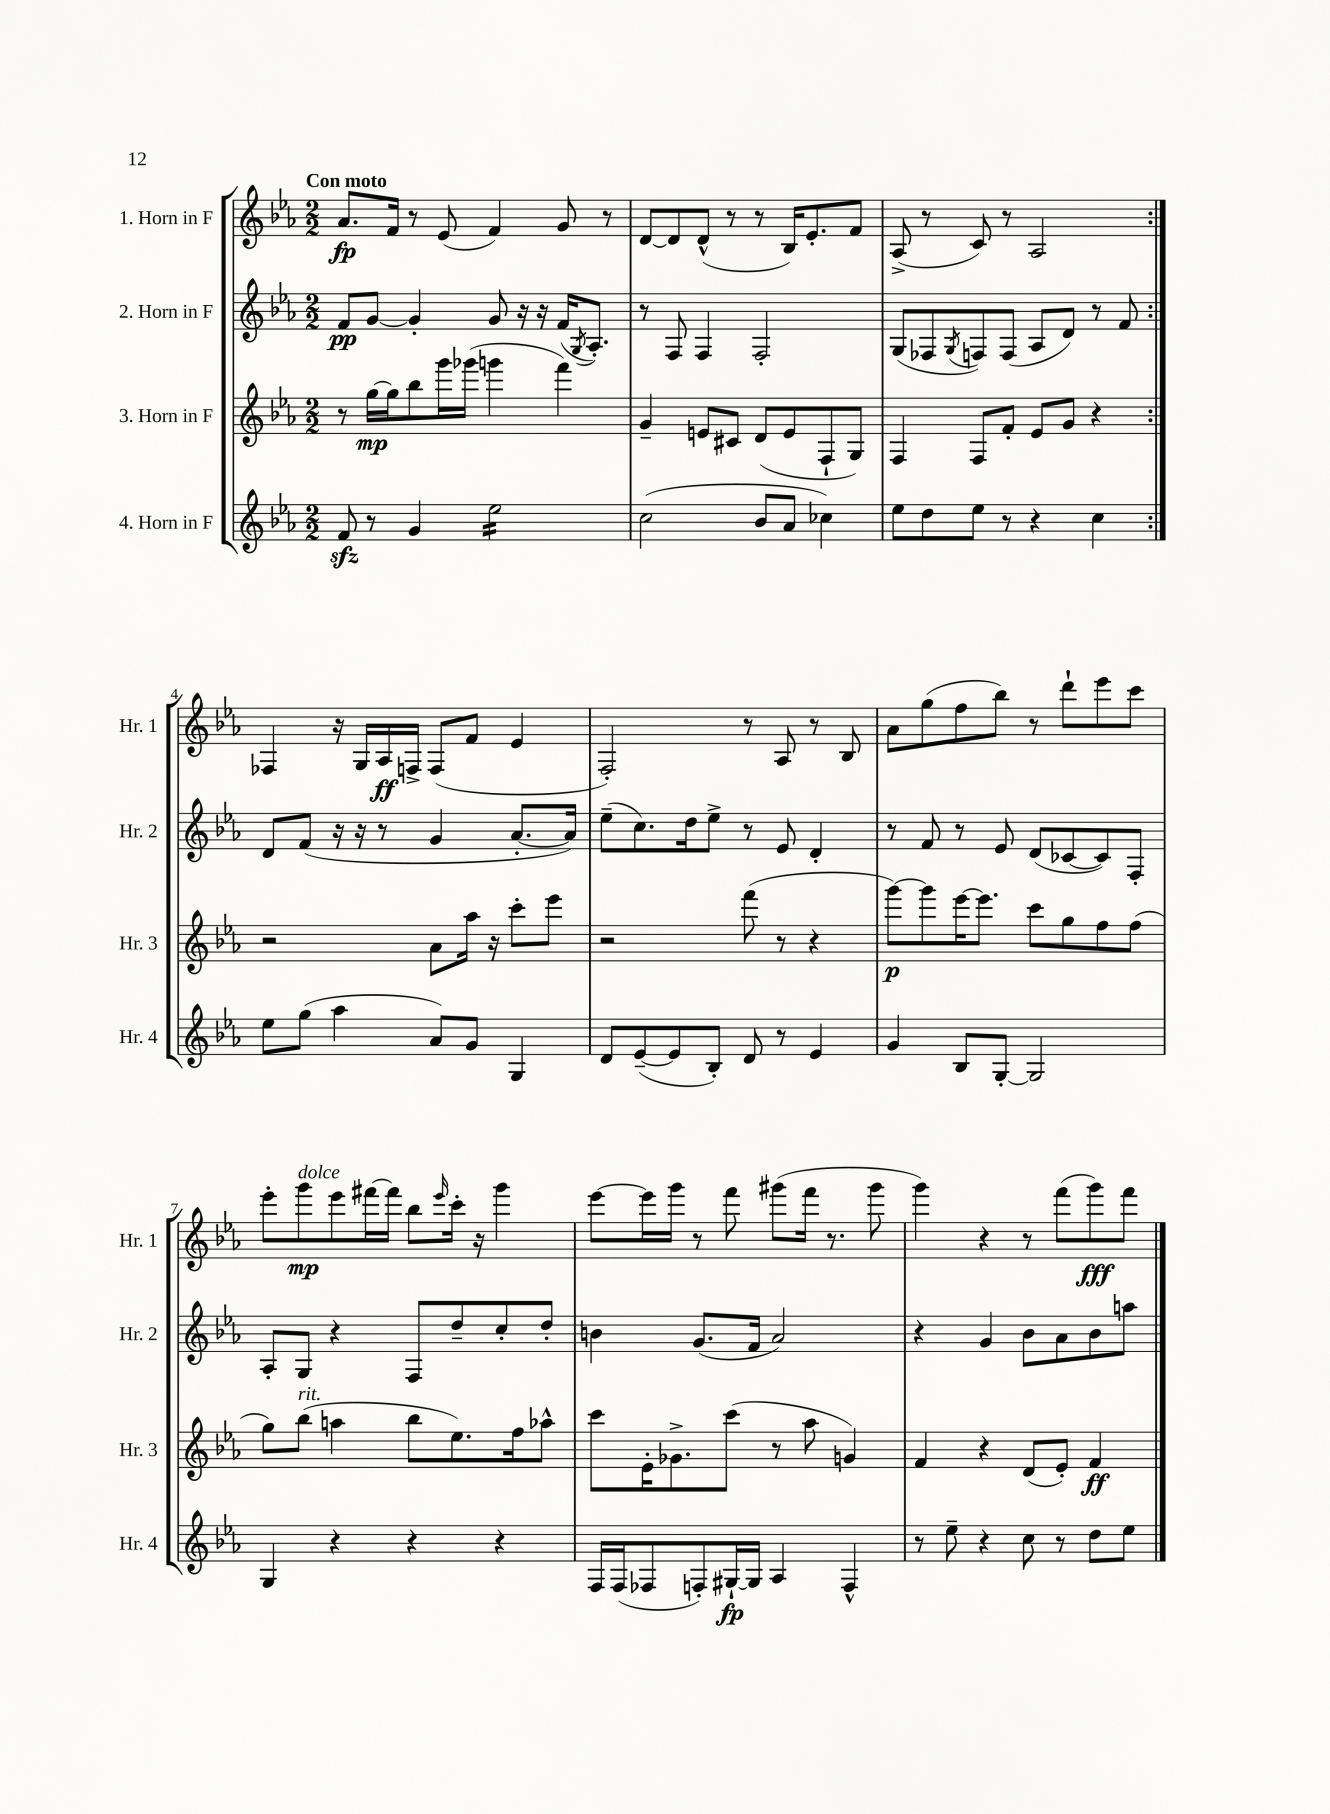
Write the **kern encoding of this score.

**kern	**dynam	**kern	**dynam	**kern	**dynam	**kern	**dynam
*part4	*part4	*part3	*part3	*part2	*part2	*part1	*part1
*staff4	*staff4	*staff3	*staff3	*staff2	*staff2	*staff1	*staff1
*I"4. Horn in F	*	*I"3. Horn in F	*	*I"2. Horn in F	*	*I"1. Horn in F	*
*I'Hr. 4	*	*I'Hr. 3	*	*I'Hr. 2	*	*I'Hr. 1	*
*clefG2	*	*clefG2	*	*clefG2	*	*clefG2	*
*k[b-e-a-]	*	*k[b-e-a-]	*	*k[b-e-a-]	*	*k[b-e-a-]	*
*M2/2	*	*M2/2	*	*M2/2	*	*M2/2	*
=1	=1	=1	=1	=1	=1	=1	=1
!	!	!	!	!	!	!LO:TX:a:B:t=Con moto	!
8fzz/	.	8r	.	8f/L	pp	8.a-/L	fp
8r	.	[16gg\LL	mp	[8g/J	.	.	.
.	.	16gg\J]	.	.	.	16f/Jk	.
4g/	.	8bb-\	.	4g'/]	.	8r	.
.	.	16ggg\L	.	.	.	(8e-/	.
.	.	(16ggg-X\JJ	.	.	.	.	.
*tremolo	*	*	*	*	*	*	*
16ee-\LL	.	4gggn\	.	8g/	.	4f/)	.
16ee-\	.	.	.	.	.	.	.
16ee-\	.	.	.	16r	.	.	.
16ee-\	.	.	.	16r	.	.	.
16ee-\	.	4fff\)	.	(16f/KL	.	8g/	.
.	.	.	.	8qG/	.	.	.
16ee-\	.	.	.	8.A-'/J)	.	.	.
16ee-\	.	.	.	.	.	8r	.
16ee-\JJ	.	.	.	.	.	.	.
*Xtremolo	*	*	*	*	*	*	*
=2	=2	=2	=2	=2	=2	=2	=2
(2cc\	.	4g~/	.	8r	.	[8d/L	.
.	.	.	.	8F/	.	8d/]	.
.	.	8en/L	.	4F/	.	(8d^^/J	.
.	.	8c#X/J	.	.	.	8r	.
8b-/L	.	(8d/L	.	2F'/	.	8r	.
8a-/J	.	8e/	.	.	.	16B-/KL)	.
.	.	.	.	.	.	8.e-'/	.
4cc-X\)	.	8F`/	.	.	.	.	.
.	.	8G/J)	.	.	.	8f/J	.
=3	=3	=3	=3	=3	=3	=3	=3
8ee-\L	.	4F/	.	(8G/L	.	(8A-^/	.
8dd\	.	.	.	8F-X/	.	8r	.
.	.	.	.	8qG/	.	.	.
8ee-\J	.	8F/L	.	8Fn/)	.	8c/)	.
8r	.	8f'/J	.	(8F/J	.	8r	.
4r	.	8e-/L	.	8A-/L	.	2A-/	.
.	.	8g/J	.	8d/J)	.	.	.
4cc\	.	4r	.	8r	.	.	.
.	.	.	.	8f/	.	.	.
!!LO:LB:g=z
=4:|!	=4:|!	=4:|!	=4:|!	=4:|!	=4:|!	=4:|!	=4:|!
8ee-\L	.	2r	.	8d/L	.	4F-X/	.
(8gg\J	.	.	.	(8f/J	.	.	.
4aa-\	.	.	.	16r	.	16r	.
.	.	.	.	16r	.	16G/LL	.
.	.	.	.	8r	.	16A-/	ff
.	.	.	.	.	.	16Fn^/JJ	.
8a-/L)	.	8a-\L	.	4g/	.	(8F/L	.
8g/J	.	16aa-\Jk	.	.	.	8f/J	.
.	.	16r	.	.	.	.	.
4G/	.	8ccc'\L	.	[8.a-'/L	.	4e-/	.
.	.	8eee-\J	.	.	.	.	.
.	.	.	.	16a-/Jk])	.	.	.
=5	=5	=5	=5	=5	=5	=5	=5
8d/L	.	2r	.	(8ee-~\L	.	2F'/)	.
([8e-~/	.	.	.	8.cc\)	.	.	.
8e-/]	.	.	.	.	.	.	.
.	.	.	.	16dd\k	.	.	.
8B-'/J)	.	.	.	8ee-^\J	.	.	.
8d/	.	(8fff\	.	8r	.	8r	.
8r	.	8r	.	8e-/	.	8A-/	.
4e-/	.	4r	.	4d'/	.	8r	.
.	.	.	.	.	.	8B-/	.
=6	=6	=6	=6	=6	=6	=6	=6
4g/	.	[8ggg\L)	p	8r	.	8a-\L	.
.	.	8ggg\]	.	8f/	.	(8gg\	.
8B-/L	.	[16eee-\K	.	8r	.	8ff\	.
.	.	8.eee-\J]	.	.	.	.	.
[8G'/J	.	.	.	8e-/	.	8bb-\J)	.
2G/]	.	8ccc\L	.	(8d/L	.	8r	.
.	.	8gg\	.	[8c-X/	.	8ddd`\L	.
.	.	8ff\	.	8c-/])	.	8eee-\	.
.	.	(8ff\J	.	8F'/J	.	8ccc\J	.
!!LO:LB:g=z
=7	=7	=7	=7	=7	=7	=7	=7
4G/	.	8gg\L)	.	8A-'/L	.	8eee-'\L	.
!	!	!	!	!	!	!LO:TX:a:i:t=dolce	!
!	!	!LO:TX:a:i:t=rit.	!	!	!	!	!
.	.	(8bb-\J	.	8G/J	.	8ggg\	mp
4r	.	4aan\	.	4r	.	8eee-\	.
.	.	.	.	.	.	[16fff#X\L	.
.	.	.	.	.	.	16fff#\JJ]	.
4r	.	8bb-\L	.	8F/L	.	8bb-\L	.
.	.	.	.	.	.	16qqeee-/	.
.	.	8.ee-\)	.	8dd~/	.	16ccc'\Jk	.
.	.	.	.	.	.	16r	.
4r	.	.	.	8cc'/	.	4ggg\	.
.	.	16ff\k	.	.	.	.	.
.	.	8aa-X^^\J	.	8dd'/J	.	.	.
=8	=8	=8	=8	=8	=8	=8	=8
16F/LL	.	8ccc\L	.	4bn\	.	[8eee-\L	.
(16F/J	.	.	.	.	.	.	.
8F-X/	.	16e-'\K	.	.	.	16eee-\L]	.
.	.	8.g-X^\	.	.	.	16ggg\JJ	.
8Fn'/)	.	.	.	(8.g/L	.	8r	.
[16G#X`/L	fp	(8ccc\J	.	.	.	8fff\	.
16G#/JJ]	.	.	.	16f/Jk	.	.	.
4A-/	.	8r	.	2a-/)	.	(8ggg#X\L	.
.	.	8aa-\	.	.	.	16fff\Jk	.
.	.	.	.	.	.	8.r	.
4F^^/	.	4gn/)	.	.	.	.	.
.	.	.	.	.	.	8ggg#\	.
=9	=9	=9	=9	=9	=9	=9	=9
8r	.	4f/	.	4r	.	4ggg\)	.
8ee-~\	.	.	.	.	.	.	.
4r	.	4r	.	4g/	.	4r	.
8cc\	.	(8d/L	.	8b-\L	.	8r	.
8r	.	8e-'/J)	.	8a-\	.	(8fff\L	.
8dd\L	.	4f/	ff	8b-\	.	8ggg\)	fff
8ee-\J	.	.	.	8aan\J	.	8fff\J	.
==	==	==	==	==	==	==	==
*-	*-	*-	*-	*-	*-	*-	*-
